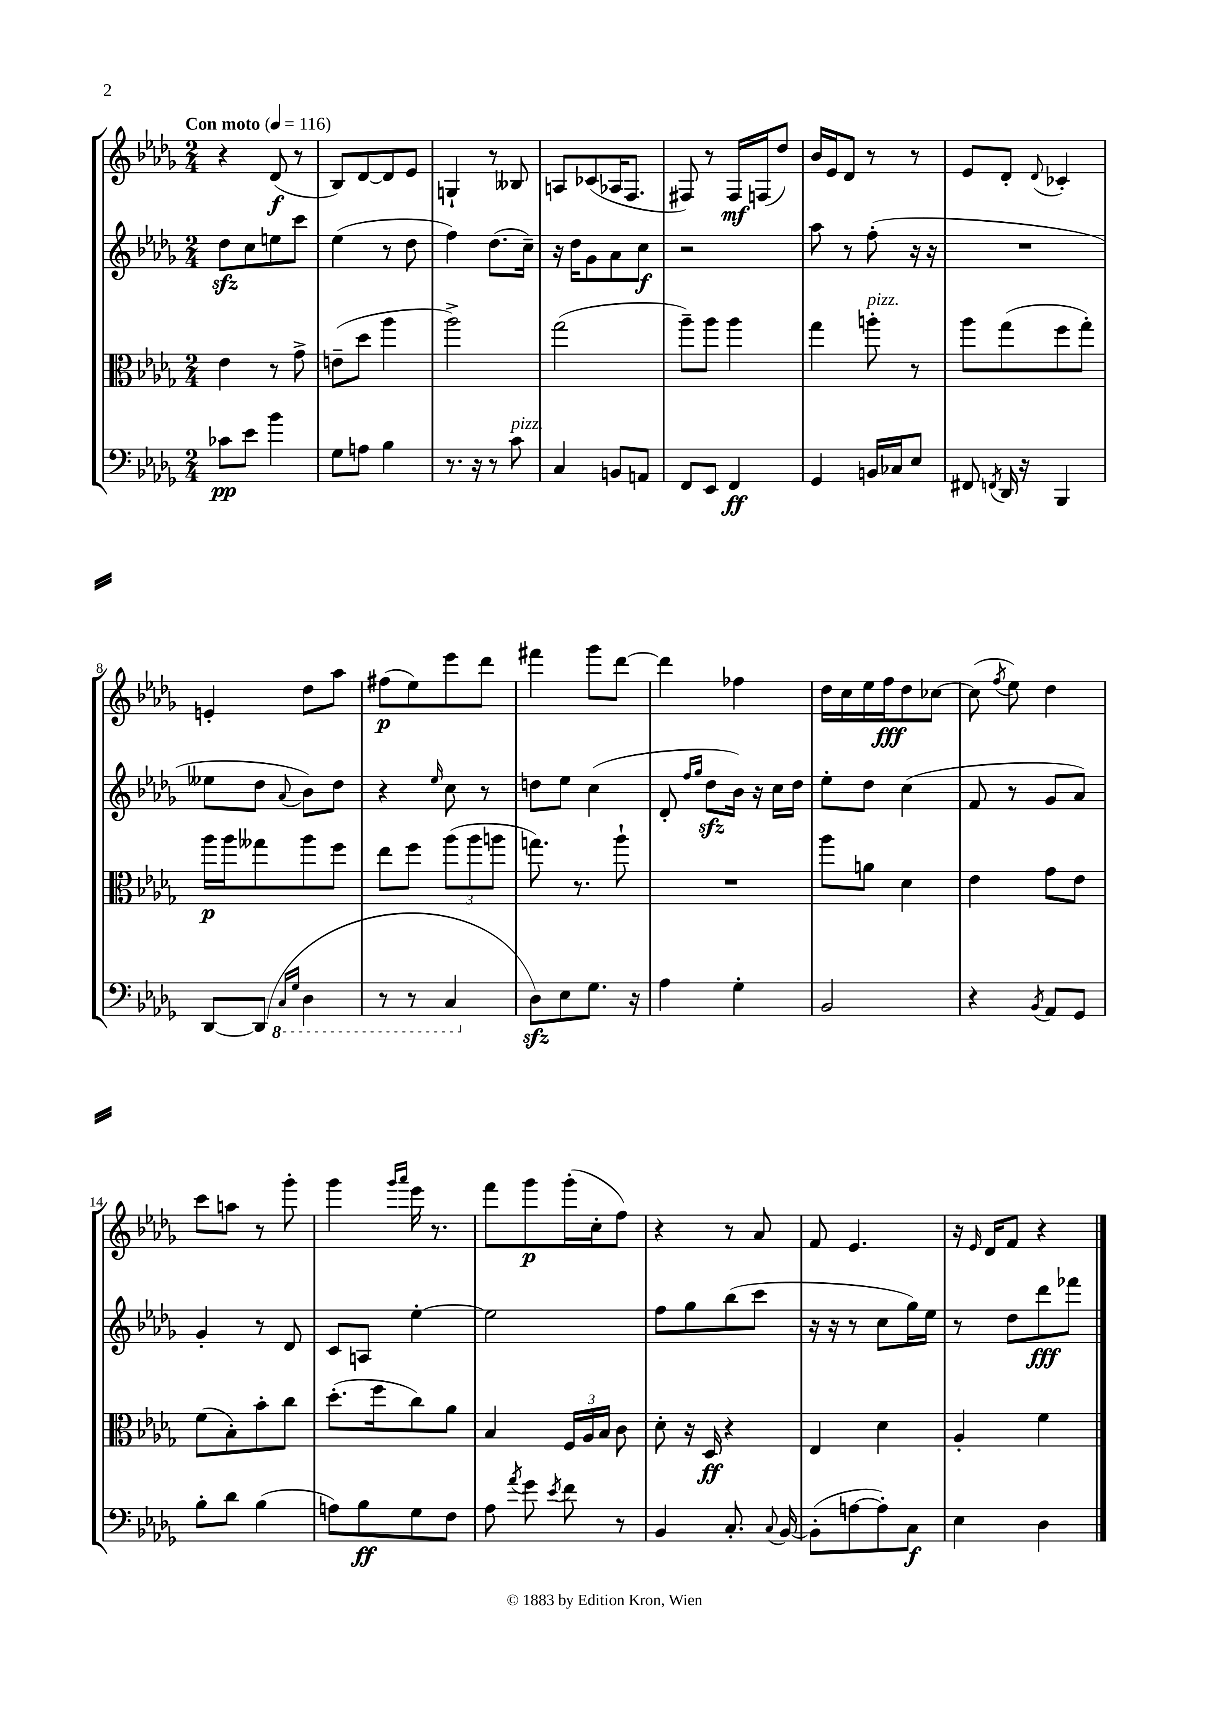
<<
\new StaffGroup <<
\new Staff = "s0" {
    \clef treble \key des \major \numericTimeSignature \time 2/4 \tempo "Con moto" 4 = 116
    \autoBeamOff r4 des'8\f( r8 |
    bes8[) des'8~ des'8 ees'8] |
    g4-! r8 beses8 |
    a8[ ces'8( aes16 f8.] |
    fis8) r8 fis16[\mf f16( des''8]) |
    bes'16[ ees'16 des'8] r8 r8 |
    ees'8[ des'8]-. \appoggiatura { des'8 } ces'4-. |
    e'4-. des''8[ aes''8] |
    fis''8[\p( ees''8) ees'''8 des'''8] |
    fis'''4 ges'''8[ des'''8]~ |
    des'''4 fes''4 |
    des''16[ c''16 ees''16 f''16\fff des''8 ces''8]~ |
    ces''8( \acciaccatura { f''8 } ees''8) des''4 |
    c'''8[ a''8] r8 ges'''8-. |
    ges'''4 \grace { ges'''16[ aes'''16] } ees'''16 r8. |
    f'''8[ ges'''8\p ges'''16-.( c''16-. f''8]) |
    r4 r8 aes'8 |
    f'8 ees'4. |
    r16 \grace { ees'16 } des'16[ f'8] r4 \bar "|." |
}
\new Staff = "s1" {
    \clef treble \key des \major \numericTimeSignature \time 2/4
    \autoBeamOff des''8[\sfz c''8 e''8 c'''8] |
    ees''4( r8 des''8 |
    f''4) des''8.[( c''16]--) |
    r16 des''16[ ges'8 aes'8 c''8]\f |
    r2 |
    aes''8 r8 f''8-.( r16 r16 |
    R2 |
    eeses''8[ des''8] \appoggiatura { aes'8 } bes'8[) des''8] |
    r4 \grace { ees''16 } c''8 r8 |
    d''8[ ees''8] c''4( |
    des'8-. \grace { f''16[ ges''16] } des''8[\sfz bes'16]) r16 c''16[ des''16] |
    ees''8[-. des''8] c''4( |
    f'8 r8 ges'8[ aes'8]) |
    ges'4-. r8 des'8 |
    c'8[ a8] ees''4~-. |
    ees''2 |
    f''8[ ges''8 bes''8( c'''8] |
    r16 r16 r8 c''8[ ges''16) ees''16] |
    r8 des''8[ des'''8\fff fes'''8] \bar "|." |
}
\new Staff = "s2" {
    \clef alto \key des \major \numericTimeSignature \time 2/4
    \autoBeamOff ees'4 r8 ges'8-> |
    e'8[--( des''8] aes''4 |
    aes''2->) |
    ges''2( |
    aes''8[--) aes''8] aes''4 |
    ges''4 a''8-.^\markup { \italic "pizz." } r8 |
    aes''8[ ges''8( f''8 ges''8]-.) |
    aes''16[\p aes''16 geses''8 aes''8 f''8] |
    ees''8[ f''8] \tuplet 3/2 { aes''8[( aes''8 a''8] } |
    g''8.) r8. aes''8-! |
    R2 |
    aes''8[ a'8] des'4 |
    ees'4 ges'8[ ees'8] |
    f'8[( bes8-.) bes'8-. c''8] |
    des''8.[-.( f''16 c''8) aes'8] |
    bes4 \tuplet 3/2 { f16[ aes16 bes16] } c'8 |
    des'8-. r16 des16\ff r4 |
    ees4 des'4 |
    aes4-. f'4 \bar "|." |
}
\new Staff = "s3" {
    \clef bass \key des \major \numericTimeSignature \time 2/4
    \autoBeamOff ces'8[\pp ees'8] bes'4 |
    ges8[ a8] bes4 |
    r8. r16 r8 c'8^\markup { \italic "pizz." } |
    c4 b,8[ a,8] |
    f,8[ ees,8] f,4\ff |
    ges,4 b,16[ ces16 ees8] |
    fis,8 \acciaccatura { f,8 } des,16 r16 bes,,4 |
    des,8[~ des,8]( \ottava #-1 \grace { c,16[ ges,16] } des,4 |
    r8 r8 c,4 \ottava #0 |
    des8[\sfz) ees8 ges8.] r16 |
    aes4 ges4-. |
    bes,2 |
    r4 \acciaccatura { bes,8 } aes,8[ ges,8] |
    bes8[-. des'8] bes4( |
    a8[) bes8\ff ges8 f8] |
    aes8 \acciaccatura { aes'8 } ges'8 \acciaccatura { ees'8 } f'8 r8 |
    bes,4 c8.-. \appoggiatura { c8 } bes,16~ |
    bes,8[-.( a8~ a8-.) c8]\f |
    ees4 des4 \bar "|." |
}
>>
>>
